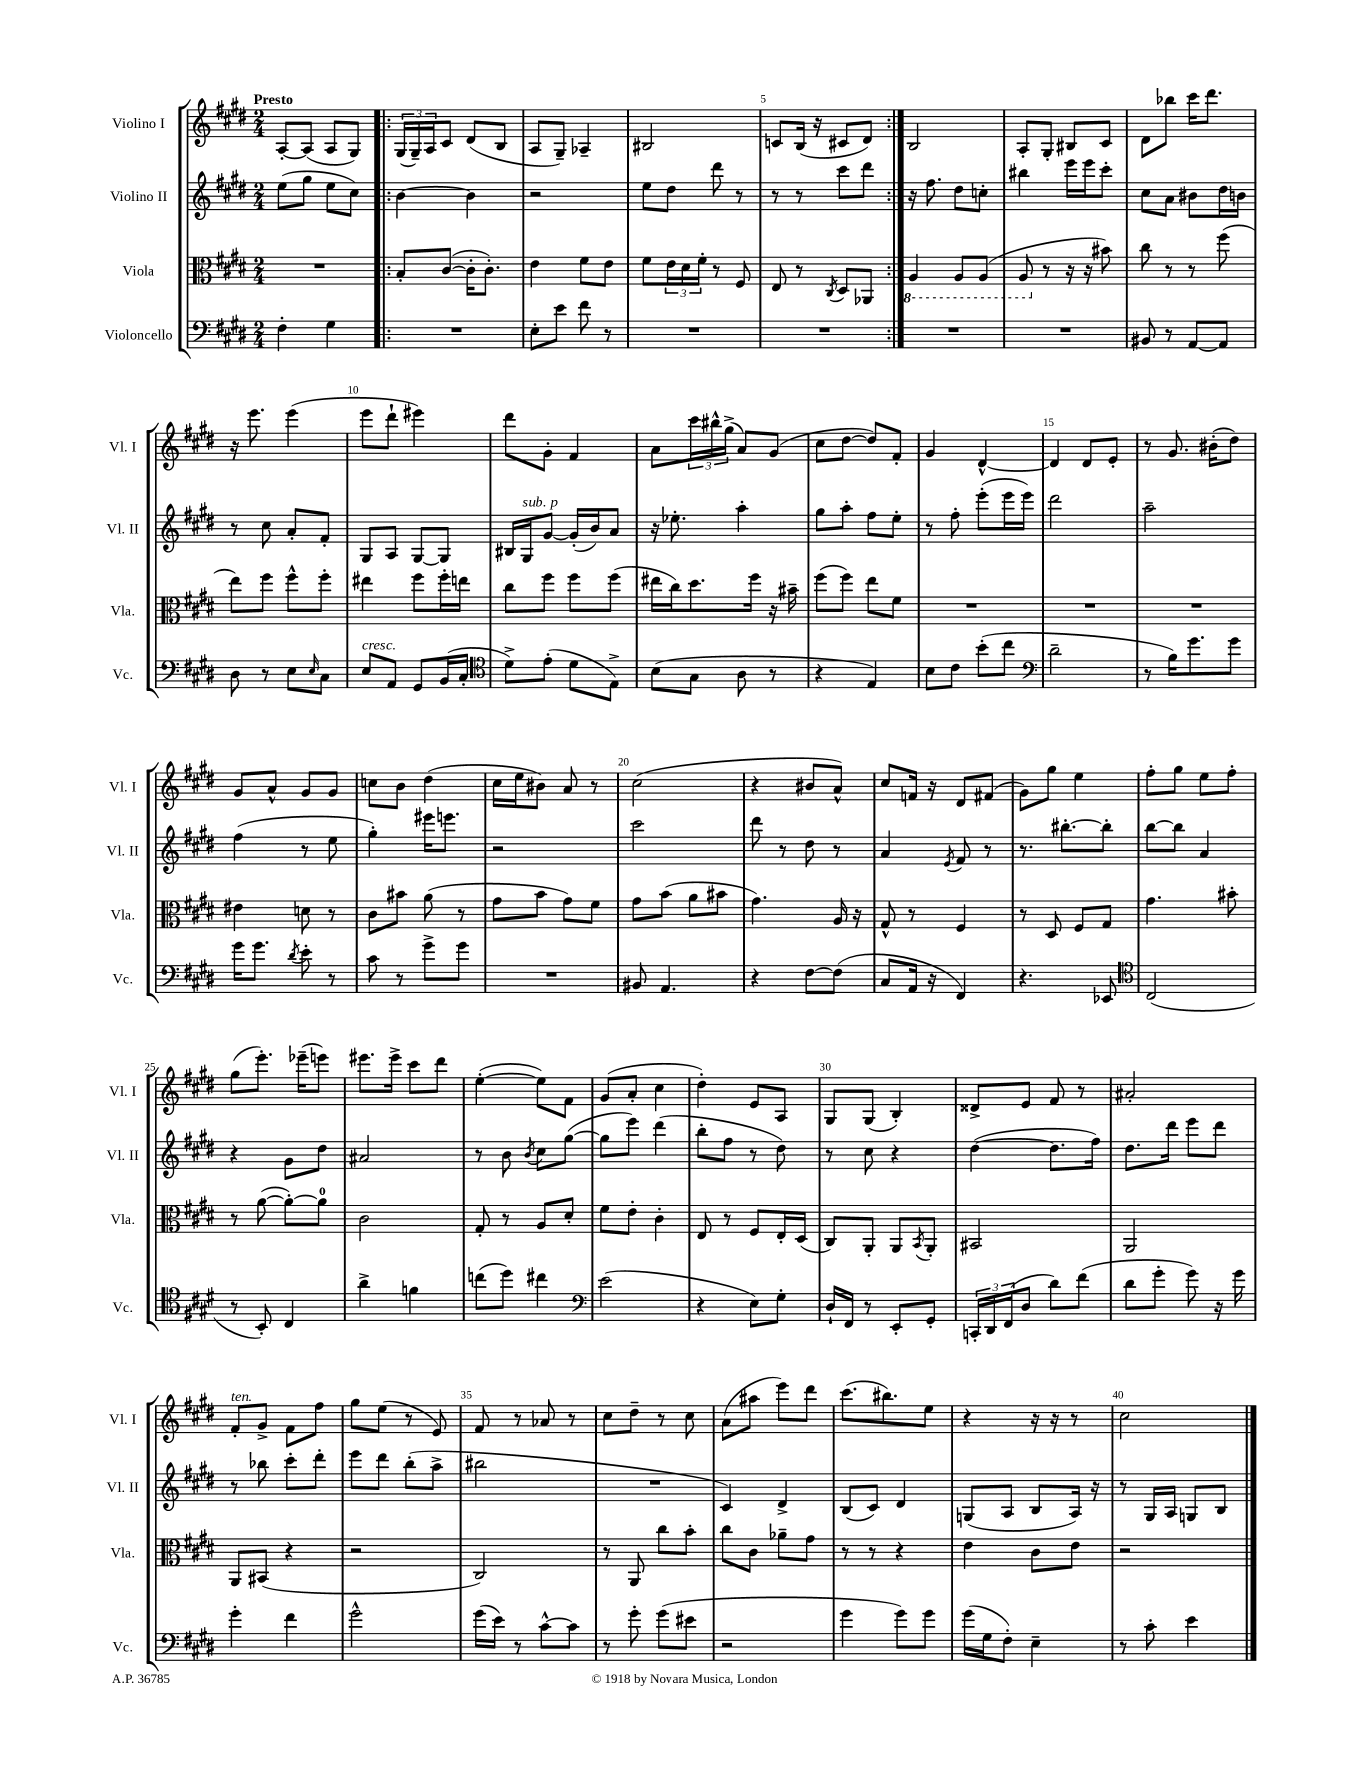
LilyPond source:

<<
\new StaffGroup <<
\new Staff = "s0" \with { instrumentName = "Violino I" shortInstrumentName = "Vl. I" } {
    \clef treble \key e \major \numericTimeSignature \time 2/4 \tempo "Presto"
    a8~-. a8( a8 gis8) |
    \repeat volta 2 { \tuplet 3/2 { gis16( gis16--) a16 } cis'8 dis'8( b8 |
    a8 gis8--) aes4-- |
    bis2 |
    c'8 b16( r16 cis'8 dis'8) | }
    b2 |
    a8-. gis8-. bis8 cis'8 |
    dis'8 bes''8 cis'''16 dis'''8. |
    r16 e'''8. e'''4( |
    e'''8 dis'''8-! eis'''4) |
    dis'''8 gis'8-. fis'4 |
    a'8 \tuplet 3/2 { cis'''16 bis''16-^ gis''16->( } a'8) gis'8( |
    cis''8 dis''8~ dis''8) fis'8-. |
    gis'4 dis'4~-^ |
    dis'4 dis'8 e'8-. |
    r8 gis'8. bis'16-.( dis''8) |
    gis'8 a'8-^ gis'8 gis'8 |
    c''8 b'8 dis''4( |
    cis''16 e''16 bis'8) a'8 r8 |
    cis''2( |
    r4 bis'8 a'8-^) |
    cis''8 f'16 r16 dis'8 fis'8( |
    gis'8) gis''8 e''4 |
    fis''8-. gis''8 e''8 fis''8-. |
    gis''8( e'''8.-.) ees'''16--( e'''8) |
    eis'''8. eis'''16-> cis'''8 dis'''8 |
    e''4~-.( e''8) fis'8 |
    gis'8( a'8-. cis''4 |
    dis''4-.) e'8 a8 |
    gis8 gis8( b4-.) |
    disis'8-> e'8 fis'8 r8 |
    ais'2-. |
    fis'8-.^\markup { \italic "ten." } gis'8-> fis'8 fis''8 |
    gis''8 e''8( r8 e'8) |
    fis'8 r8 aes'8 r8 |
    cis''8 dis''8-- r8 cis''8 |
    a'8( ais''8 e'''8) dis'''8 |
    cis'''8.( bis''8.) e''8 |
    r4 r16 r16 r8 |
    cis''2 \bar "|." |
}
\new Staff = "s1" \with { instrumentName = "Violino II" shortInstrumentName = "Vl. II" } {
    \clef treble \key e \major \numericTimeSignature \time 2/4
    e''8( gis''8 e''8 cis''8) |
    \repeat volta 2 { b'4~ b'4 |
    r2 |
    e''8 dis''8 dis'''8 r8 |
    r8 r8 cis'''8 dis'''8 | }
    r16 fis''8. dis''8 c''8-. |
    bis''4 e'''16 e'''16 cis'''8-. |
    cis''8 a'8 bis'8 dis''16 b'16 |
    r8 cis''8 a'8-. fis'8-. |
    gis8 a8 gis8~ gis8 |
    bis16 gis16^\markup { \italic "sub. p" } gis'8~ gis'16-.( b'16) a'8 |
    r16 ees''8.-. a''4-. |
    gis''8 a''8-. fis''8 e''8-. |
    r8 fis''8-. e'''8-.( e'''16 e'''16) |
    dis'''2 |
    a''2-- |
    fis''4( r8 e''8 |
    gis''4-.) eis'''16 e'''8. |
    r2 |
    cis'''2 |
    dis'''8 r8 dis''8 r8 |
    a'4 \acciaccatura { e'8 } fis'8 r8 |
    r8. bis''8.~-. bis''8-. |
    b''8~ b''8 a'4 |
    r4 gis'8 dis''8 |
    ais'2 |
    r8 b'8 \acciaccatura { b'8 } cis''8 gis''8~( |
    gis''8 e'''8) dis'''4( |
    b''8-. fis''8 r8 dis''8) |
    r8 cis''8 r4 |
    dis''4~( dis''8. fis''16) |
    dis''8. dis'''16 e'''8 dis'''8 |
    r8 bes''8 cis'''8-. dis'''8-. |
    e'''8 dis'''8 b''8-.( a''8-> |
    bis''2 |
    R2 |
    cis'4) dis'4-> |
    b8( cis'8) dis'4 |
    g8( a8 b8 a16) r16 |
    r8 gis16 a16 g8 b8 \bar "|." |
}
\new Staff = "s2" \with { instrumentName = "Viola" shortInstrumentName = "Vla." } {
    \clef alto \key e \major \numericTimeSignature \time 2/4
    R2 |
    \repeat volta 2 { b8-. cis'8~( cis'16-. cis'8.-.) |
    e'4 fis'8 e'8 |
    fis'8 \tuplet 3/2 { e'16 dis'16 fis'16-. } r8 fis8 |
    e8 r8 \acciaccatura { cis8 } dis8 aes,8 | }
    \ottava #-1 a,4 a,8 a,8( |
    a,8 \ottava #0 r8 r16 r16 bis'8) |
    cis''8 r8 r8 fis''8( |
    e''8) fis''8 fis''8-^ fis''8-. |
    eis''4 fis''8 fis''16-. e''16 |
    cis''8 fis''8 fis''8 fis''8( |
    eis''16 cis''16) dis''8. fis''16 r16 bis'16-- |
    fis''8( fis''8) e''8 fis'8 |
    R2 |
    R2 |
    R2 |
    eis'4 d'8 r8 |
    cis'8 bis'8 a'8( r8 |
    gis'8 b'8 gis'8) fis'8 |
    gis'8 b'8( a'8 bis'8 |
    gis'4.) a16 r16 |
    gis8-^ r8 fis4 |
    r8 dis8 fis8 gis8 |
    gis'4. bis'8-. |
    r8 a'8~( a'8~-.) a'8-0 |
    cis'2 |
    gis8-. r8 a8 dis'8-. |
    fis'8 e'8-. cis'4-. |
    e8 r8 fis8 e16-. dis16( |
    cis8) a,8-. a,8 \acciaccatura { b,8 } a,8-. |
    bis,2 |
    a,2 |
    a,8 bis,8( r4 |
    r2 |
    cis2) |
    r8 a,8 cis''8 b'8-. |
    cis''8 cis'8 aes'8-- gis'8 |
    r8 r8 r4 |
    e'4 cis'8 e'8 |
    r2 \bar "|." |
}
\new Staff = "s3" \with { instrumentName = "Violoncello" shortInstrumentName = "Vc." } {
    \clef bass \key e \major \numericTimeSignature \time 2/4
    fis4-. gis4 |
    \repeat volta 2 { R2 |
    e8-. e'8 fis'8 r8 |
    R2 |
    R2 | }
    R2 |
    R2 |
    bis,8 r8 a,8~ a,8 |
    dis8 r8 e8 \grace { e16 } cis8 |
    e8^\markup { \italic "cresc." } a,8 gis,8 b,16( cis16-. |
    \clef tenor dis'8->) e'8-.( dis'8 e8->) |
    b8( gis8 a8 r8 |
    r4 e4) |
    b8 cis'8 b'8-.( cis''8 |
    \clef bass dis'2-- |
    r8 b16) gis'8. gis'8 |
    gis'16 gis'8. \acciaccatura { dis'8 } e'8-. r8 |
    cis'8 r8 gis'8-> gis'8 |
    R2 |
    bis,8 a,4. |
    r4 fis8~ fis8( |
    cis8 a,16 r16 fis,4) |
    r4. ees,8 |
    \clef tenor cis2( |
    r8 b,8-.) cis4 |
    a'4-> f'4 |
    c''8( dis''8) cis''4 |
    \clef bass e'2( |
    r4 e8) gis8-. |
    dis16-! fis,16 r8 e,8-. gis,8-. |
    \tuplet 3/2 { c,16-. dis,16 fis,16( } dis8 dis'8) fis'8( |
    dis'8 gis'8-. gis'8) r16 gis'16 |
    gis'4-. fis'4 |
    gis'2-^ |
    gis'16( e'16) r8 cis'8~-^ cis'8 |
    r8 gis'8-. gis'8( eis'8 |
    r2 |
    gis'4 gis'8) gis'8 |
    gis'16( gis16 fis8-.) e4-- |
    r8 cis'8-. e'4 \bar "|." |
}
>>
>>
\layout { \context { \Score \override BarNumber.break-visibility = ##(#f #t #t) barNumberVisibility = #(every-nth-bar-number-visible 5) } }
